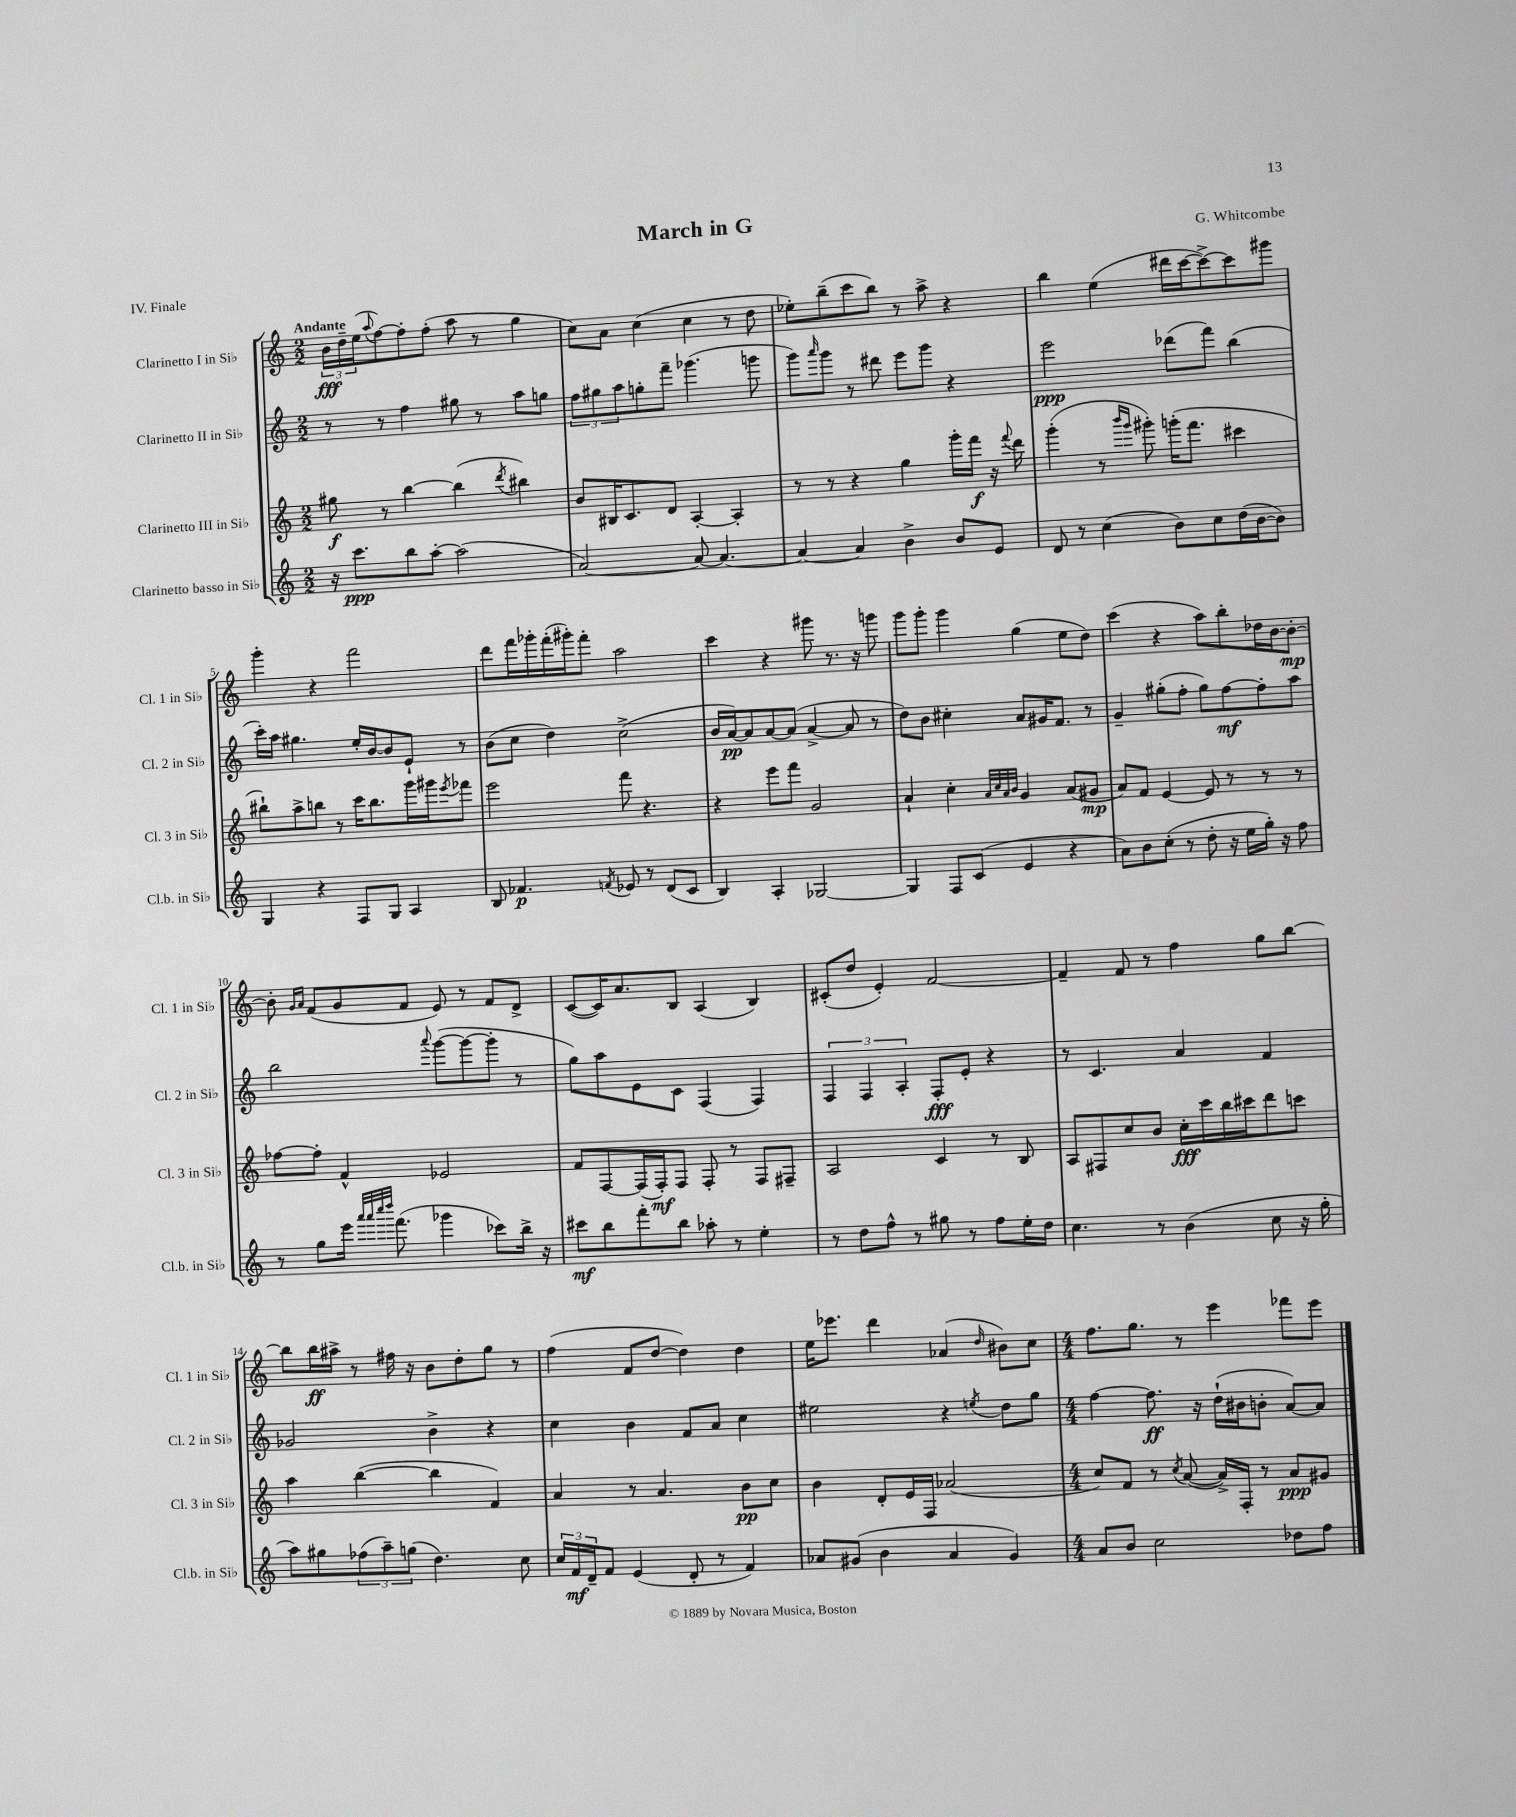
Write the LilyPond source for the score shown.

\header { title = "March in G" composer = "G. Whitcombe" piece = "IV. Finale" }
<<
\new StaffGroup <<
\new Staff = "s0" \with { instrumentName = "Clarinetto I in Sib" shortInstrumentName = "Cl. 1 in Sib" } {
    \clef treble \key c \major \numericTimeSignature \time 2/2 \tempo "Andante"
    \tuplet 3/2 { b'16\fff d''16-- e''16( } \appoggiatura { a''8 } f''8~) f''8-. f''8-.( a''8 r8 g''4 |
    c''8) a'8 c''4( c''4 r8 d''8 |
    ees''8-.) b''8--( c'''8 b''8) r8 a''8-> r4 |
    b''4 e''4( dis'''16 c'''16~ c'''8~->) c'''8 gis'''8 |
    g'''4-. r4 f'''2 |
    d'''8 f'''16 ges'''16-. f'''16-.( gis'''16-.) f'''8-. a''2 |
    c'''4 r4 gis'''8 r8. r16 g'''8 |
    g'''8 g'''8-. g'''4 g''4( e''8 d''8) |
    c'''4( r4 a''8) b''8-. des''16 b'16~ b'8~-.\mp |
    b'8-. \grace { g'16 a'16 } f'8( g'8 f'8 e'8) r8 f'8 d'8-> |
    c'8~( c'16) a'8. b8 a4( b4) |
    cis'8-.( d''8 e'4-.) f'2~ |
    f'4-- f'8 r8 f''4 g''8 b''8~ |
    b''8 b''16\ff ais''16-> r8 fis''16 r16 b'8 d''8-. g''8 r8 |
    f''4( f'8 d''8~ d''4) d''4 |
    e''16 ees'''8. d'''4 aes'4( \grace { d''16 } bis'8) c''8 |
    \numericTimeSignature \time 4/4 f''8. g''8. r8 e'''4 fes'''8 e'''8 \bar "|." |
}
\new Staff = "s1" \with { instrumentName = "Clarinetto II in Sib" shortInstrumentName = "Cl. 2 in Sib" } {
    \clef treble \key c \major \numericTimeSignature \time 2/2
    r8 r8 f''4 gis''8 r8 a''8 g''8 |
    \tuplet 3/2 { f''8 gis''8 a''8 } g''8-. f'''8-- ges'''4.( g'''8 |
    g'''8) \grace { a'''16 } g'''8 r8 dis'''8 e'''8 g'''8 r4 |
    e'''2\ppp des'''8( f'''8) b''4( |
    c'''16-.) a''16 gis''4. e''16-. b'16~ b'8 e'8-! r8 |
    b'8( c''8 d''4) c''2->( |
    b'16 a'16~\pp) a'8 a'8~ a'8( a'4~-> a'8 r8 |
    d''8) b'8 cis''4-. a'8 gis'16 f'8. r8 |
    g'4-- gis''8-.( f''8-. gis''8) f''8~\mf f''8-. a''8 |
    b''2 \appoggiatura { a'''8 } g'''8~( g'''8~ g'''8-. r8 |
    g''8) a''8 e'8 c'8 f4( f4) |
    \tuplet 3/2 { f4 f4 a4-. } f8-.\fff e'8-. r4 |
    r8 c'4. a'4 f'4 |
    ges'2 b'4-> r4 |
    c''4 b'4 f'8 a'8 c''4 |
    eis''2 r4 \acciaccatura { e''8 } d''8 g''8 |
    \numericTimeSignature \time 4/4 f''4~ f''8.\ff r16 d''16-!( bis'16 b'8-. a'8~) a'8 \bar "|." |
}
\new Staff = "s2" \with { instrumentName = "Clarinetto III in Sib" shortInstrumentName = "Cl. 3 in Sib" } {
    \clef treble \key c \major \numericTimeSignature \time 2/2
    gis''8\f r8 b''4~ b''4( \acciaccatura { d'''8 } bis''4) |
    b'8 bis16 c'8. d'8 a4~-. a4-. |
    r8 r8 r4 g''4 g'''16-. f'''16\f r16 \appoggiatura { f'''8 } d'''16 |
    g'''4-.( r8 \grace { b'''16 g'''16 } gis'''8-.) g'''16-.( f'''8. cis'''4 |
    bis''8-!) a''8-> b''8 r8 c'''16 b''8. g'''16 gis'''16 \acciaccatura { e'''8 } fes'''8 |
    e'''2 f'''8 r4. |
    r4 e'''8 f'''8 g'2 |
    a'4-! c''4-. \grace { a'32 c''32 a'32 b'32 } g'4 a'8( gis'8\mp |
    a'8) f'8 e'4~ e'8 r8 r8 r8 |
    fes''8~ fes''8-. f'4-^ ees'2 |
    f'8 f8~ f16( f16-.\mf) f8 f8-. r8 f8 fis8-- |
    a2 c'4 r8 b8 |
    a8 fis8 c''8 b'8 c''16-.\fff c'''16 b''16 cis'''16 d'''8 c'''8 |
    a''4 b''4~( b''4 f'4) |
    a'4 r8 a'4. b'8\pp c''8 |
    b'4 d'8-. e'16 f16 aes'2( |
    \numericTimeSignature \time 4/4 c''8) f'8 r8 \acciaccatura { c''8 } a'8~( a'16->) f16-. r8 a'8\ppp gis'8 \bar "|." |
}
\new Staff = "s3" \with { instrumentName = "Clarinetto basso in Sib" shortInstrumentName = "Cl.b. in Sib" } {
    \clef treble \key c \major \numericTimeSignature \time 2/2
    r16 c'''8.\ppp b''8 a''8~-. a''2( |
    a'2~) a'8~ a'4.~ |
    a'4~ a'4 b'4-> b'8 e'8 |
    d'8 r8 c''4( b'8) c''8 d''16( b'16~ b'8) |
    g4 r4 f8 g8 a4 |
    b8 fes'4.\p \acciaccatura { f'8 } ees'8 r8 d'8( c'8 |
    b4) a4-. ges2~ |
    ges4 f8 c'8( e'4 r4 |
    a'8) b'8 c''8-.( r8 d''8-. r16 e''16 g''16-.) r16 f''8 |
    r8 g''8 e'''16 \grace { a'''32 a'''32 c''''32 d''''32 } f'''8.( ges'''4 ces'''8) b''16-> r16 |
    cis'''8\mf b''8 f'''8-. b''8 aes''8-. r8 e''4-. |
    r8 d''8 f''8-^ r8 gis''8 r8 f''8 e''16-. d''16 |
    c''4. r8 b'4( c''8 r16 g''16-. |
    a''8) gis''8 \tuplet 3/2 { fes''8( a''8--) g''8( } d''4.) c''8 |
    \tuplet 3/2 { c''16 f'16\mf d'16-- } f'8 e'4( d'8-. r8 f'4) |
    aes'8 gis'8( b'4 aes'4 gis'4) |
    \numericTimeSignature \time 4/4 a'8 b'8 c''2 des''8 f''8 \bar "|." |
}
>>
>>
